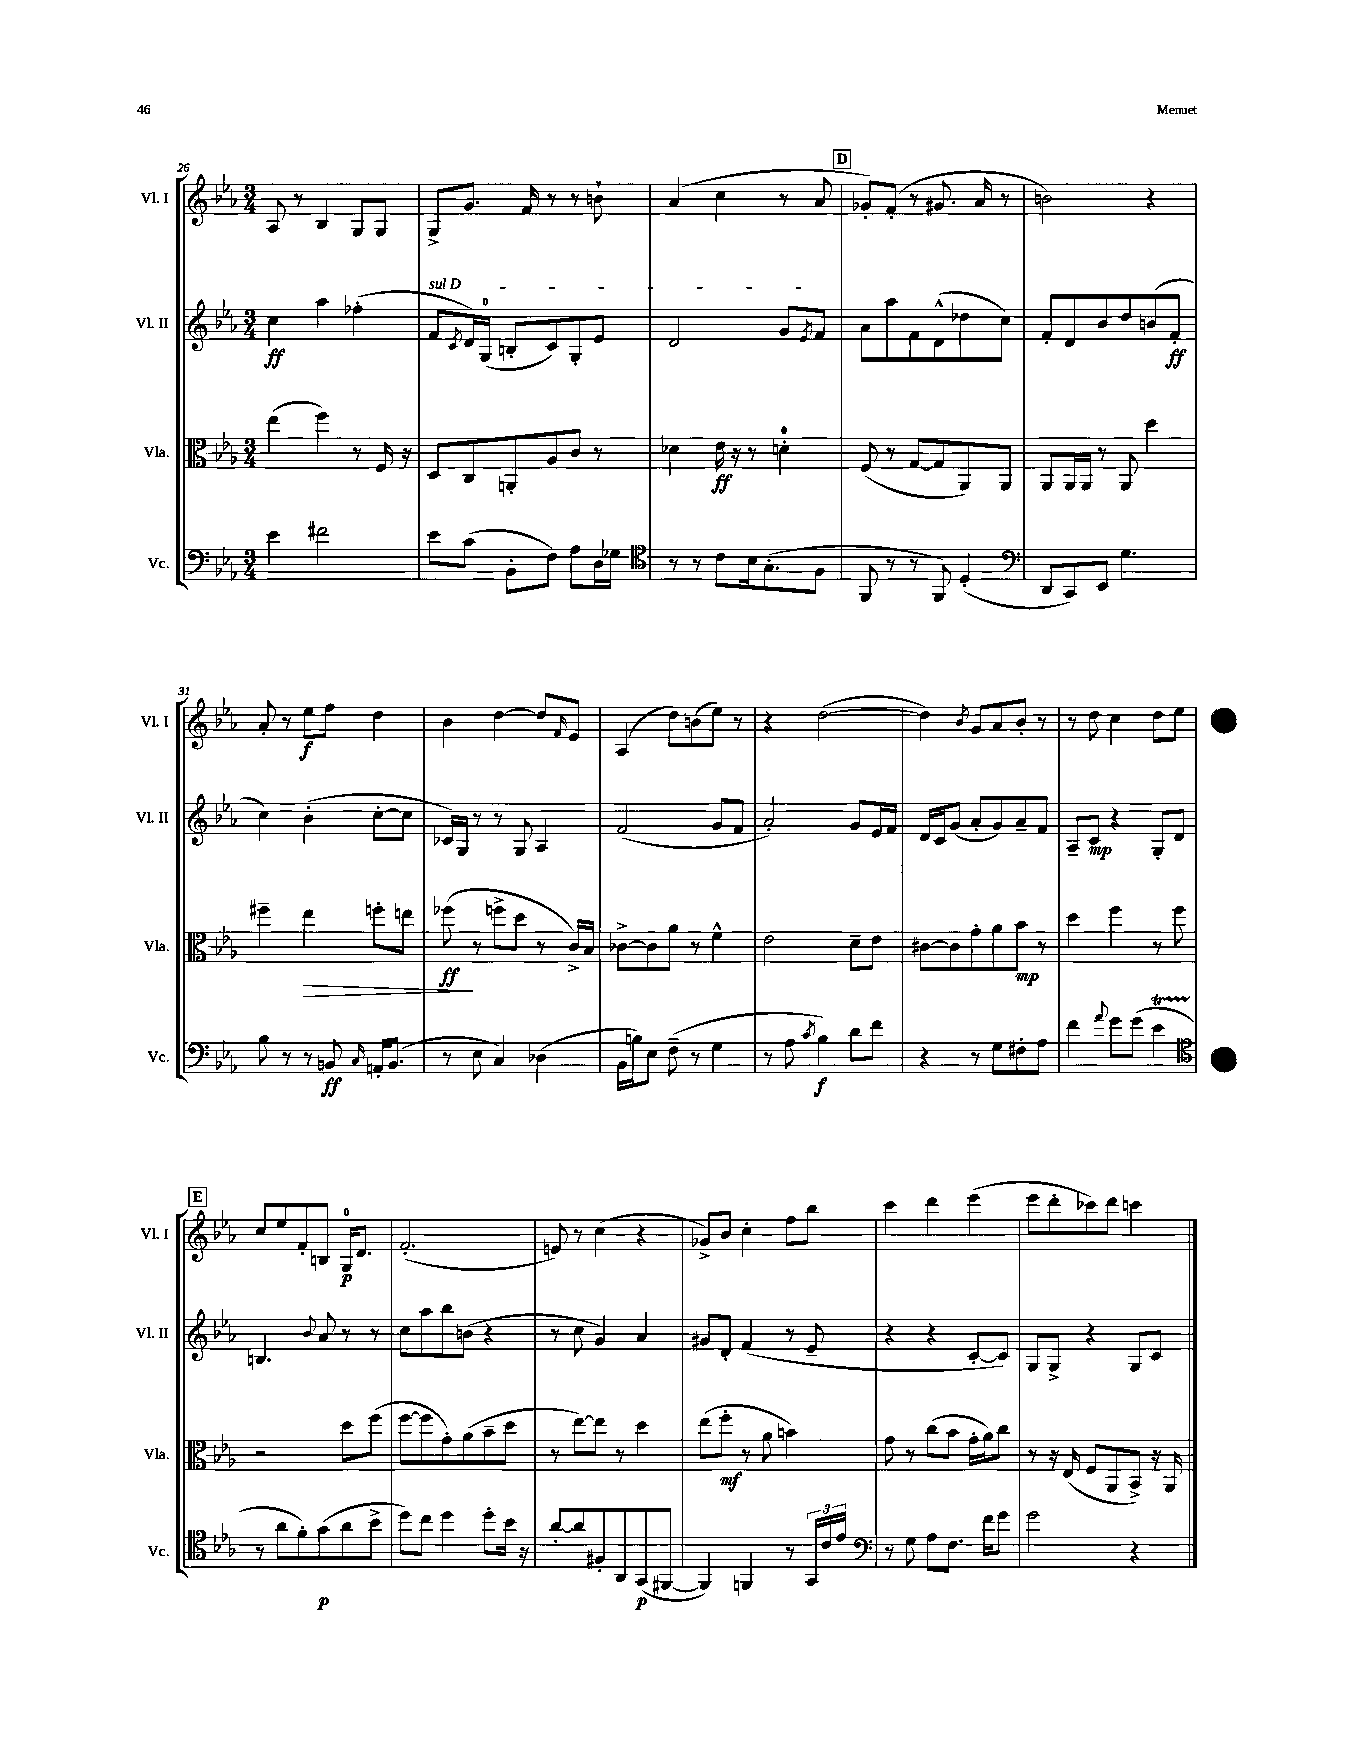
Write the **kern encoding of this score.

**kern	**dynam	**kern	**dynam	**kern	**dynam	**kern	**dynam
*part4	*part4	*part3	*part3	*part2	*part2	*part1	*part1
*staff4	*staff4	*staff3	*staff3	*staff2	*staff2	*staff1	*staff1
*I"Vc.	*	*I"Vla.	*	*I"Vl. II	*	*I"Vl. I	*
*I'Vc.	*	*I'Vla.	*	*I'Vl. II	*	*I'Vl. I	*
*clefF4	*	*clefC3	*	*clefG2	*	*clefG2	*
*k[b-e-a-]	*	*k[b-e-a-]	*	*k[b-e-a-]	*	*k[b-e-a-]	*
*M3/4	*	*M3/4	*	*M3/4	*	*M3/4	*
=26	=26	=26	=26	=26	=26	=26	=26
4e-\	.	(4ee-\	.	4cc\	ff	8A-/	.
.	.	.	.	.	.	8r	.
2f#X\	.	4ff\)	.	4aa-\	.	4B-/	.
.	.	8r	.	(4ff-X'\	.	8G/L	.
.	.	16F/	.	.	.	8G/J	.
.	.	16r	.	.	.	.	.
=27	=27	=27	=27	=27	=27	=27	=27
!	!	!	!	!LO:TX:a:i:t=sul D	!	!	!
8e-\L	.	8D/L	.	8f/L	.	8G^/L	.
.	.	.	.	8qc/	.	.	.
(8c\J	.	8C/	.	16d/L)	.	8.g/J	.
.	.	.	.	(16G/JJ	.	.	.
8BB-'\L	.	8AAn'/	.	8Bn'/L	.	.	.
.	.	.	.	.	.	16f/	.
8F\J)	.	8A-/	.	8c/)	.	8r	.
8A-\L	.	8c/J	.	8G'/	.	8r	.
16D\L	.	8r	.	8e-/J	.	8bn`\	.
16G-X\JJ	.	.	.	.	.	.	.
=28	=28	=28	=28	=28	=28	=28	=28
*clefC4	*	*	*	*	*	*	*
8r	.	4d-X\	.	2d/	.	(4a-/	.
8r	.	.	.	.	.	.	.
8c\L	.	16e-\	ff	.	.	4cc\	.
.	.	16r	.	.	.	.	.
16B-\k	.	8r	.	.	.	.	.
(8.G'\	.	.	.	.	.	.	.
.	.	4dn'\	.	8g/L	.	8r	.
.	.	.	.	8qe-/	.	.	.
8F\J	.	.	.	8f/J	.	8a-/	.
!!LO:REH:place=s1:t=D
=29	=29	=29	=29	=29	=29	=29	=29
8FF/	.	(8F/	.	8a-\L	.	8g-X'/L)	.
8r	.	8r	.	8aa-\	.	(8f'/J	.
8r	.	[8G/L	.	8f\	.	8r	.
8FF/)	.	8G/]	.	(8d^^\	.	8.g#X/	.
(4D'/	.	8AA-/)	.	8dd-X\	.	.	.
.	.	.	.	.	.	16a-/	.
.	.	8AA-/J	.	8cc\J)	.	8r	.
=30	=30	=30	=30	=30	=30	=30	=30
*clefF4	*	*	*	*	*	*	*
8DD/L	.	8AA-/L	.	8f'/L	.	2bn\)	.
8CC/)	.	16AA-/L	.	8d/	.	.	.
.	.	16AA-/JJ	.	.	.	.	.
8EE-/J	.	8r	.	8b-/	.	.	.
4.G\	.	8AA-/	.	8dd/	.	.	.
.	.	4dd\	.	(8bn/	.	4r	.
.	.	.	.	8f'/J	ff	.	.
!!LO:LB:g=z
=31	=31	=31	=31	=31	=31	=31	=31
8B-\	.	4ff#X~\	.	4cc\)	.	8a-'/	.
8r	.	.	.	.	.	8r	.
!	!	!	!LO:HP:b	!	!	!	!
8r	.	4ee-\	>	(4b-'\	.	8ee-\L	f
8BBn/	ff	.	.	.	.	8ff\J	.
16qqC/	.	.	.	.	.	.	.
16AAn'/KL	.	8ffn'\L	.	[8cc'\L	.	4dd\	.
(8.BB/J	.	.	.	.	.	.	.
.	.	8een\J	.	8cc\J]	.	.	.
=32	=32	=32	=32	=32	=32	=32	=32
8r	.	(8ff-X\	ff	16c-X/LL)	.	4b-\	.
.	.	.	.	16G/JJ	.	.	.
8E-\	.	8r	]	8r	.	.	.
4C/)	.	8ffn^\L	.	8r	.	[4dd\	.
.	.	8dd\J	.	8G/	.	.	.
(4D-X\	.	8r	.	4A-/	.	8dd/L]	.
.	.	.	.	.	.	16qqf/	.
.	.	16c^/LL)	.	.	.	8e-/J	.
.	.	16B-/JJ	.	.	.	.	.
=33	=33	=33	=33	=33	=33	=33	=33
16BB-\LL	.	[8c-X^\L	.	(2f/	.	(4A-/	.
16Bn\J)	.	.	.	.	.	.	.
8E-\J	.	8c-\]	.	.	.	.	.
(8F~\	.	8a-\J	.	.	.	8dd\L)	.
8r	.	8r	.	.	.	(8bn\	.
4G\	.	4f^^\	.	8g/L	.	8ee-\J)	.
.	.	.	.	8f/J	.	8r	.
=34	=34	=34	=34	=34	=34	=34	=34
8r	.	2e-\	.	2a-'/)	.	4r	.
8A-\	.	.	.	.	.	.	.
8qc/	.	.	.	.	.	.	.
4B-\)	f	.	.	.	.	([2dd\	.
8d\L	.	8d~\L	.	8g/L	.	.	.
8f\J	.	8e-\J	.	16e-/L	.	.	.
.	.	.	.	16f/JJ	.	.	.
=35	=35	=35	=35	=35	=35	=35	=35
4r	.	[8c#X\L	.	16d/LL	.	4dd\])	.
.	.	.	.	16c/J	.	.	.
.	.	8c#\]	.	(8g/J	.	.	.
.	.	.	.	.	.	8qb-/	.
8r	.	8g'\	.	8a-'/L	.	8g/L	.
8G\L	.	8a-\	.	8g/)	.	8a-/	.
8F#X'\	.	8b-\J	mp	8a-~/	.	8b-'/J	.
8A-\J	.	8r	.	8f/J	.	8r	.
=36	=36	=36	=36	=36	=36	=36	=36
4f\	.	4dd\	.	8A-~/L	.	8r	.
.	.	.	.	8c/J	mp	8dd\	.
8qqa-/	.	.	.	.	.	.	.
8g\L	.	4ff\	.	4r	.	4cc\	.
(8g\J	.	.	.	.	.	.	.
4e-T\	.	8r	.	8G'/L	.	8dd\L	.
.	.	8ff\	.	8d/J	.	8ee-\J	.
!!LO:LB:g=z
!!LO:REH:place=s1:t=E
=37	=37	=37	=37	=37	=37	=37	=37
*clefC4	*	*	*	*	*	*	*
8r	.	2r	.	4.Bn/	.	8cc/L	.
8a-\L	.	.	.	.	.	8ee-/	.
8f'\)	.	.	.	.	.	8f'/	.
.	.	.	.	8qqb-/	.	.	.
(8g\	p	.	.	8a-/	.	8Bn/J	.
8a-\	.	8dd\L	.	8r	.	16G/KL	p
.	.	.	.	.	.	8.d/J	.
8b-^\J	.	(8ff\J	.	8r	.	.	.
=38	=38	=38	=38	=38	=38	=38	=38
8dd\L)	.	[8ff\L	.	8cc\L	.	(2.f'/	.
8cc\J	.	8ff\]	.	8aa-\	.	.	.
4dd\	.	8g'\)	.	8bb-\	.	.	.
.	.	(8a-\	.	(8bn\J	.	.	.
8dd'\L	.	8b-~\	.	4r	.	.	.
16b-\Jk	.	8dd\J	.	.	.	.	.
16r	.	.	.	.	.	.	.
=39	=39	=39	=39	=39	=39	=39	=39
[8a-'/L	.	8r	.	8r	.	8en/)	.
8a-/]	.	[8ee-\L)	.	8cc\	.	8r	.
8F#X'/	.	8ee-\J]	.	4g/)	.	(4cc\	.
8AA-/	.	8r	.	.	.	.	.
(8GG/	p	4dd\	.	4a-/	.	4r	.
[8FF#X/J	.	.	.	.	.	.	.
=40	=40	=40	=40	=40	=40	=40	=40
4FF#/])	.	(8ee-\L	.	8g#X/L	.	8g-X^/L)	.
.	.	8ff'\J	mf	8d'/J	.	8b-/J	.
4FFn/	.	8r	.	(4f/	.	4cc'\	.
.	.	8a-\	.	.	.	.	.
8r	.	4bn\)	.	8r	.	8ff\L	.
24GG/LL	.	.	.	8e-~/	.	8bb-\J	.
24c/	.	.	.	.	.	.	.
24e-/JJ	.	.	.	.	.	.	.
=41	=41	=41	=41	=41	=41	=41	=41
*clefF4	*	*	*	*	*	*	*
8r	.	8g\	.	4r	.	4ccc\	.
8G\	.	8r	.	.	.	.	.
8A-\L	.	(8cc\L	.	4r	.	4ddd\	.
8.F\J	.	8b-\J	.	.	.	.	.
.	.	16g'\LL	.	[8c'/L	.	(4eee-\	.
16f\KL	.	16a-\J)	.	.	.	.	.
8g\J	.	8cc\J	.	8c/J])	.	.	.
=42	=42	=42	=42	=42	=42	=42	=42
2g\	.	8r	.	8G/L	.	8eee-\L	.
.	.	16r	.	8G^/J	.	8ddd'\	.
.	.	(16E-/	.	.	.	.	.
.	.	8F/L	.	4r	.	8ccc-X\)	.
.	.	8AA-/	.	.	.	8ddd\J	.
4r	.	8BB-^/J)	.	8G/L	.	4cccn\	.
.	.	16r	.	8c/J	.	.	.
.	.	16AA-/	.	.	.	.	.
==	==	==	==	==	==	==	==
*-	*-	*-	*-	*-	*-	*-	*-
